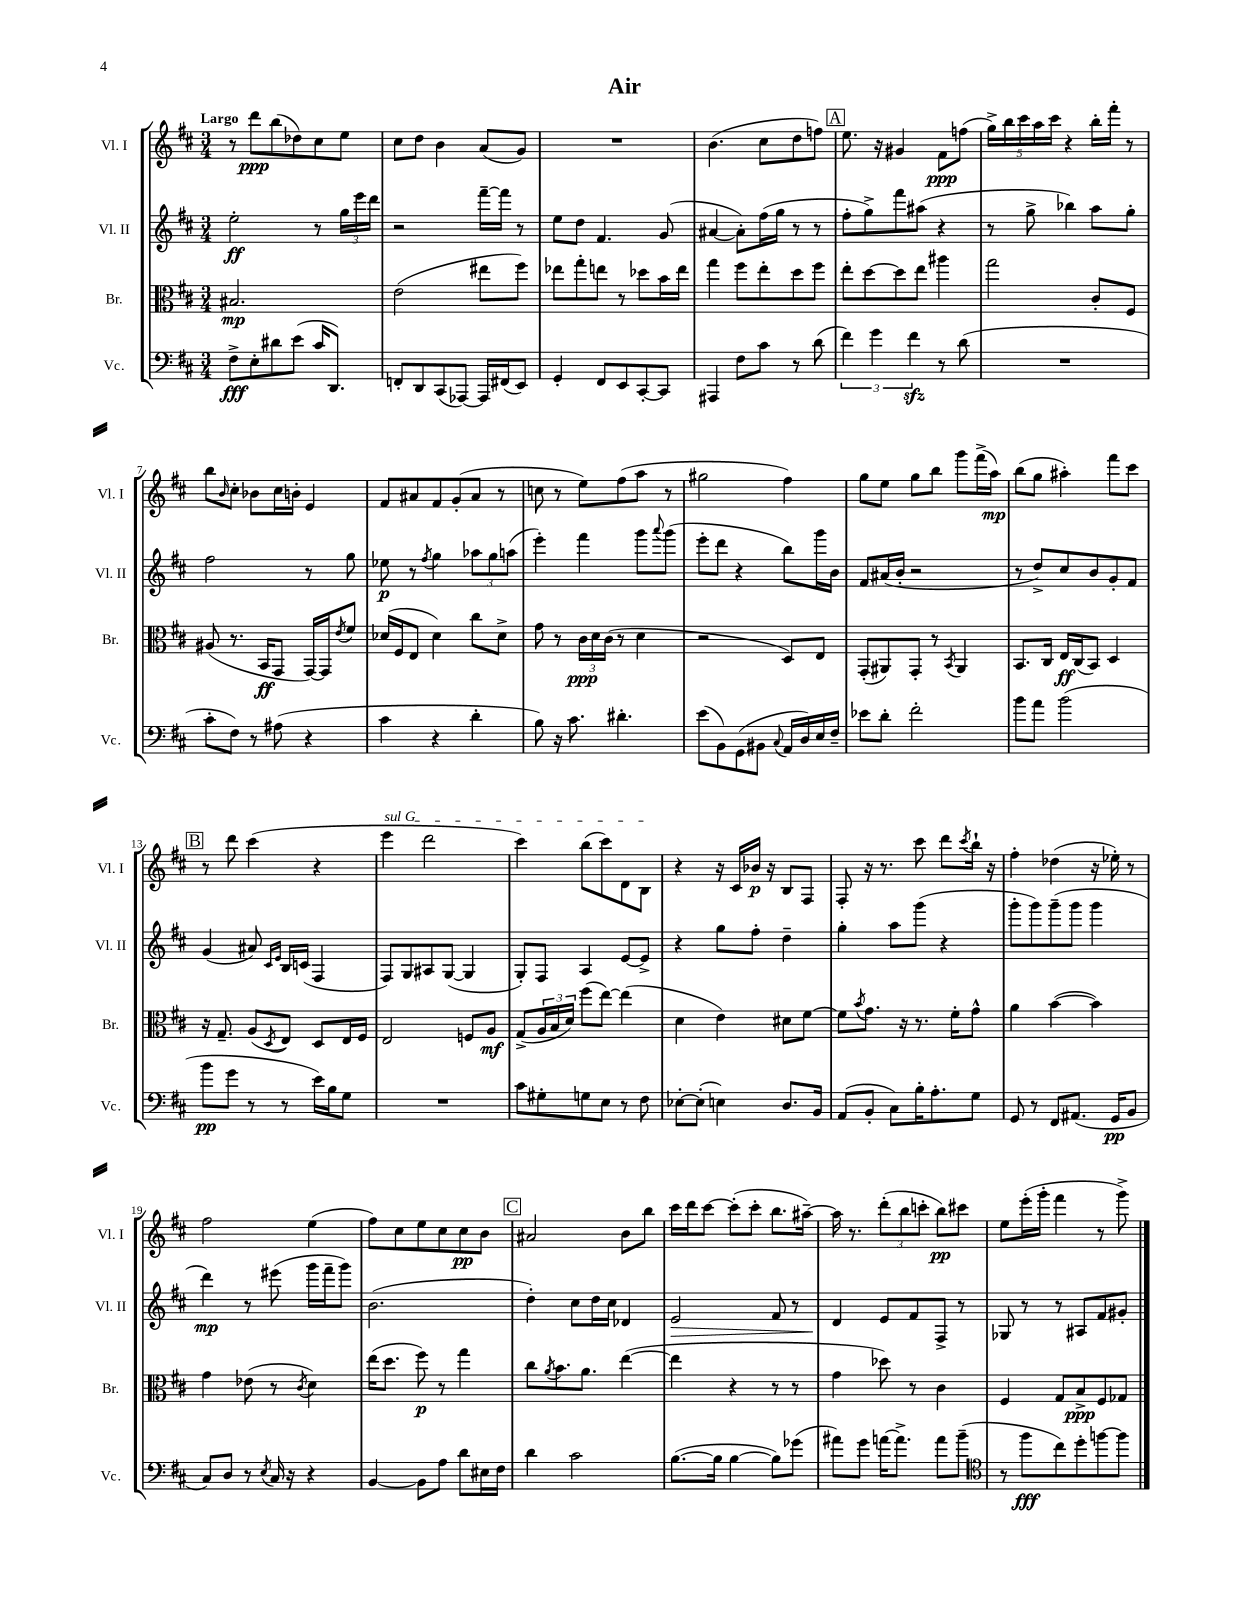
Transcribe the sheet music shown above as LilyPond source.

\header { title = "Air" }
<<
\new StaffGroup <<
\new Staff = "s0" \with { instrumentName = "Vl. I" shortInstrumentName = "Vl. I" } {
    \clef treble \key d \major \numericTimeSignature \time 3/4 \tempo "Largo"
    r8 d'''8\ppp b''8( des''8) cis''8 e''8 |
    cis''8 d''8 b'4 a'8( g'8) |
    R2. |
    b'4.( cis''8 d''8 f''8) |
    \mark \markup { \box "A" } e''8. r16 gis'4 fis'8\ppp f''8( |
    \tuplet 5/4 { g''16->) b''16 cis'''16 a''16 cis'''16 } r4 b''16-. fis'''16-. r8 |
    b''8 \grace { b'16 } cis''8-. bes'8 cis''16 b'16-. e'4 |
    fis'8 ais'8 fis'8 g'8-.( ais'8 r8 |
    c''8 r8 e''8) fis''8( a''8 r8 |
    gis''2 fis''4) |
    g''8 e''8 g''8 b''8 g'''8 fis'''16->( a''16\mp) |
    b''8( g''8 ais''4-.) fis'''8 cis'''8 |
    \mark \markup { \box "B" } r8 d'''8 cis'''4( r4 |
    \once \override TextSpanner.bound-details.left.text = \markup { \italic "sul G" } e'''4\startTextSpan d'''2 |
    cis'''4) b''8( cis'''8) d'8 b8\stopTextSpan |
    r4 r16 cis'16 bes'16\p r16 b8 fis8 |
    fis8-. r16 r8. cis'''8 d'''8 \acciaccatura { cis'''8 } b''16-! r16 |
    fis''4-. des''4( r16 ees''16-.) r8 |
    fis''2 e''4( |
    fis''8) cis''8 e''8 cis''8 cis''8\pp b'8 |
    \mark \markup { \box "C" } ais'2 b'8 b''8 |
    cis'''16 d'''16 cis'''8~ cis'''8-.( cis'''8-. b''8. ais''16~--) |
    ais''16 r8. \tuplet 3/2 { d'''8-.( b''8 c'''8-. } b''8\pp) cis'''8 |
    e''8 e'''16-.( g'''16-. fis'''4 r8 g'''8->) \bar "|." |
}
\new Staff = "s1" \with { instrumentName = "Vl. II" shortInstrumentName = "Vl. II" } {
    \clef treble \key d \major \numericTimeSignature \time 3/4
    e''2-.\ff r8 \tuplet 3/2 { g''16 e'''16 d'''16 } |
    r2 fis'''16~-- fis'''16 r8 |
    e''8 d''8 fis'4. g'8( |
    ais'4~ ais'8-.) fis''16( g''16 r8 r8 |
    \mark \markup { \box "A" } fis''8-. g''8->) fis'''8 ais''8( r4 |
    r8 g''8-> bes''4) a''8 g''8-. |
    fis''2 r8 g''8 |
    ees''8\p r8 \acciaccatura { fis''8 } g''4 \tuplet 3/2 { aes''8 g''8 a''8( } |
    e'''4-.) fis'''4 g'''8 \appoggiatura { a'''8 } g'''8( |
    e'''8-. d'''8 r4 b''8) g'''16 b'16 |
    fis'8 ais'16( b'16-. r2 |
    r8 d''8->) cis''8 b'8 g'8-. fis'8 |
    \mark \markup { \box "B" } g'4( ais'8) \grace { cis'16 e'16 } b16 c'16( fis4 |
    fis8) g8 ais8 g8~( g4 |
    g8-.) fis8 a4 e'8~ e'8-> |
    r4 g''8 fis''8-. d''4-- |
    g''4-. a''8 g'''8( r4 |
    g'''8-. g'''8) g'''8--( g'''8 g'''4 |
    d'''4\mp) r8 eis'''8( g'''16 fis'''16-- g'''8) |
    b'2.( |
    \mark \markup { \box "C" } d''4-.) cis''8 d''16 cis''16 des'4 |
    e'2\> fis'8 r8 |
    d'4\! e'8 fis'8 fis8-> r8 |
    ges8 r8 r8 ais8 fis'8 gis'8-. \bar "|." |
}
\new Staff = "s2" \with { instrumentName = "Br." shortInstrumentName = "Br." } {
    \clef alto \key d \major \numericTimeSignature \time 3/4
    bis2.\mp |
    e'2( eis''8 fis''8) |
    ees''8 g''8-. e''8 r8 des''8 b'16 e''16 |
    g''4 fis''8 e''8-. d''8 fis''8 |
    \mark \markup { \box "A" } e''8-. d''8~ d''8 e''8 ais''4 |
    g''2 cis'8-. fis8 |
    ais8( r8. b,16\ff g,8 g,16~) g,16 \acciaccatura { e'8 } fis'8 |
    des'16( fis16 e8 des'4) cis''8 des'8-> |
    g'8 r8 \tuplet 3/2 { cis'16\ppp d'16 cis'16( } r8 d'4 |
    r2 d8) e8 |
    g,8-.( ais,8) g,8-. r8 \acciaccatura { b,8 } ais,4 |
    b,8. cis16 e16\ff cis16( b,8) d4 |
    \mark \markup { \box "B" } r16 g8.-- a8( \acciaccatura { d8 } e8) d8 e16 fis16 |
    e2 f8 a8\mf |
    g8->( \tuplet 3/2 { a16 b16 d'16) } fis''8( e''8~) e''4( |
    d'4 e'4) dis'8 fis'8~ |
    fis'8 \acciaccatura { b'8 } g'8. r16 r8. fis'16-. g'8-^ |
    a'4 b'4~( b'4) |
    g'4 ees'8( r8 \acciaccatura { cis'8 } d'4) |
    e''16( d''8. fis''8\p) r8 g''4 |
    \mark \markup { \box "C" } cis''8 \acciaccatura { a'8 } b'8. a'8. e''4~( |
    e''4 r4 r8 r8 |
    g'4 des''8) r8 cis'4 |
    fis4 g8 b8->\ppp fis8 ges8 \bar "|." |
}
\new Staff = "s3" \with { instrumentName = "Vc." shortInstrumentName = "Vc." } {
    \clef bass \key d \major \numericTimeSignature \time 3/4
    fis8->\fff e8-. dis'8 e'8( cis'16 d,8.) |
    f,8-. d,8 cis,8( aes,,8~) aes,,16 fis,16( e,8) |
    g,4-. fis,8 e,8 cis,8~-. cis,8 |
    ais,,4 fis8 cis'8 r8 d'8( |
    \mark \markup { \box "A" } \tuplet 3/2 { fis'4) g'4 fis'4\sfz } r8 d'8( |
    R2. |
    cis'8-. fis8) r8 ais8( r4 |
    cis'4 r4 d'4-. |
    b8) r16 cis'8. dis'4.-. |
    e'8( b,8) g,8( bis,8 \appoggiatura { cis8 } a,16 d16) e16 fis16-- |
    ees'8 d'8-. fis'2-. |
    b'8 a'8 b'2( |
    \mark \markup { \box "B" } b'8\pp g'8 r8 r8 e'16) b16 g8 |
    R2. |
    cis'8 gis8-. g8 e8 r8 fis8 |
    ees8~-. ees8-.( e4) d8. b,16 |
    a,8( b,8-. cis8) b16-. a8.-. g8 |
    g,8 r8 fis,8 ais,8.( g,16\pp b,8 |
    cis8) d8 r8 \acciaccatura { e8 } cis16 r16 r4 |
    b,4~ b,8 a8 d'8 eis16 fis16 |
    \mark \markup { \box "C" } d'4 cis'2 |
    b8.~( b16 b4~ b8) ges'8( |
    ais'8) g'8 a'16~ a'8.-> a'8 b'8--( |
    \clef tenor r8 fis''8\fff cis''8) d''8-. f''8~ f''8 \bar "|." |
}
>>
>>
